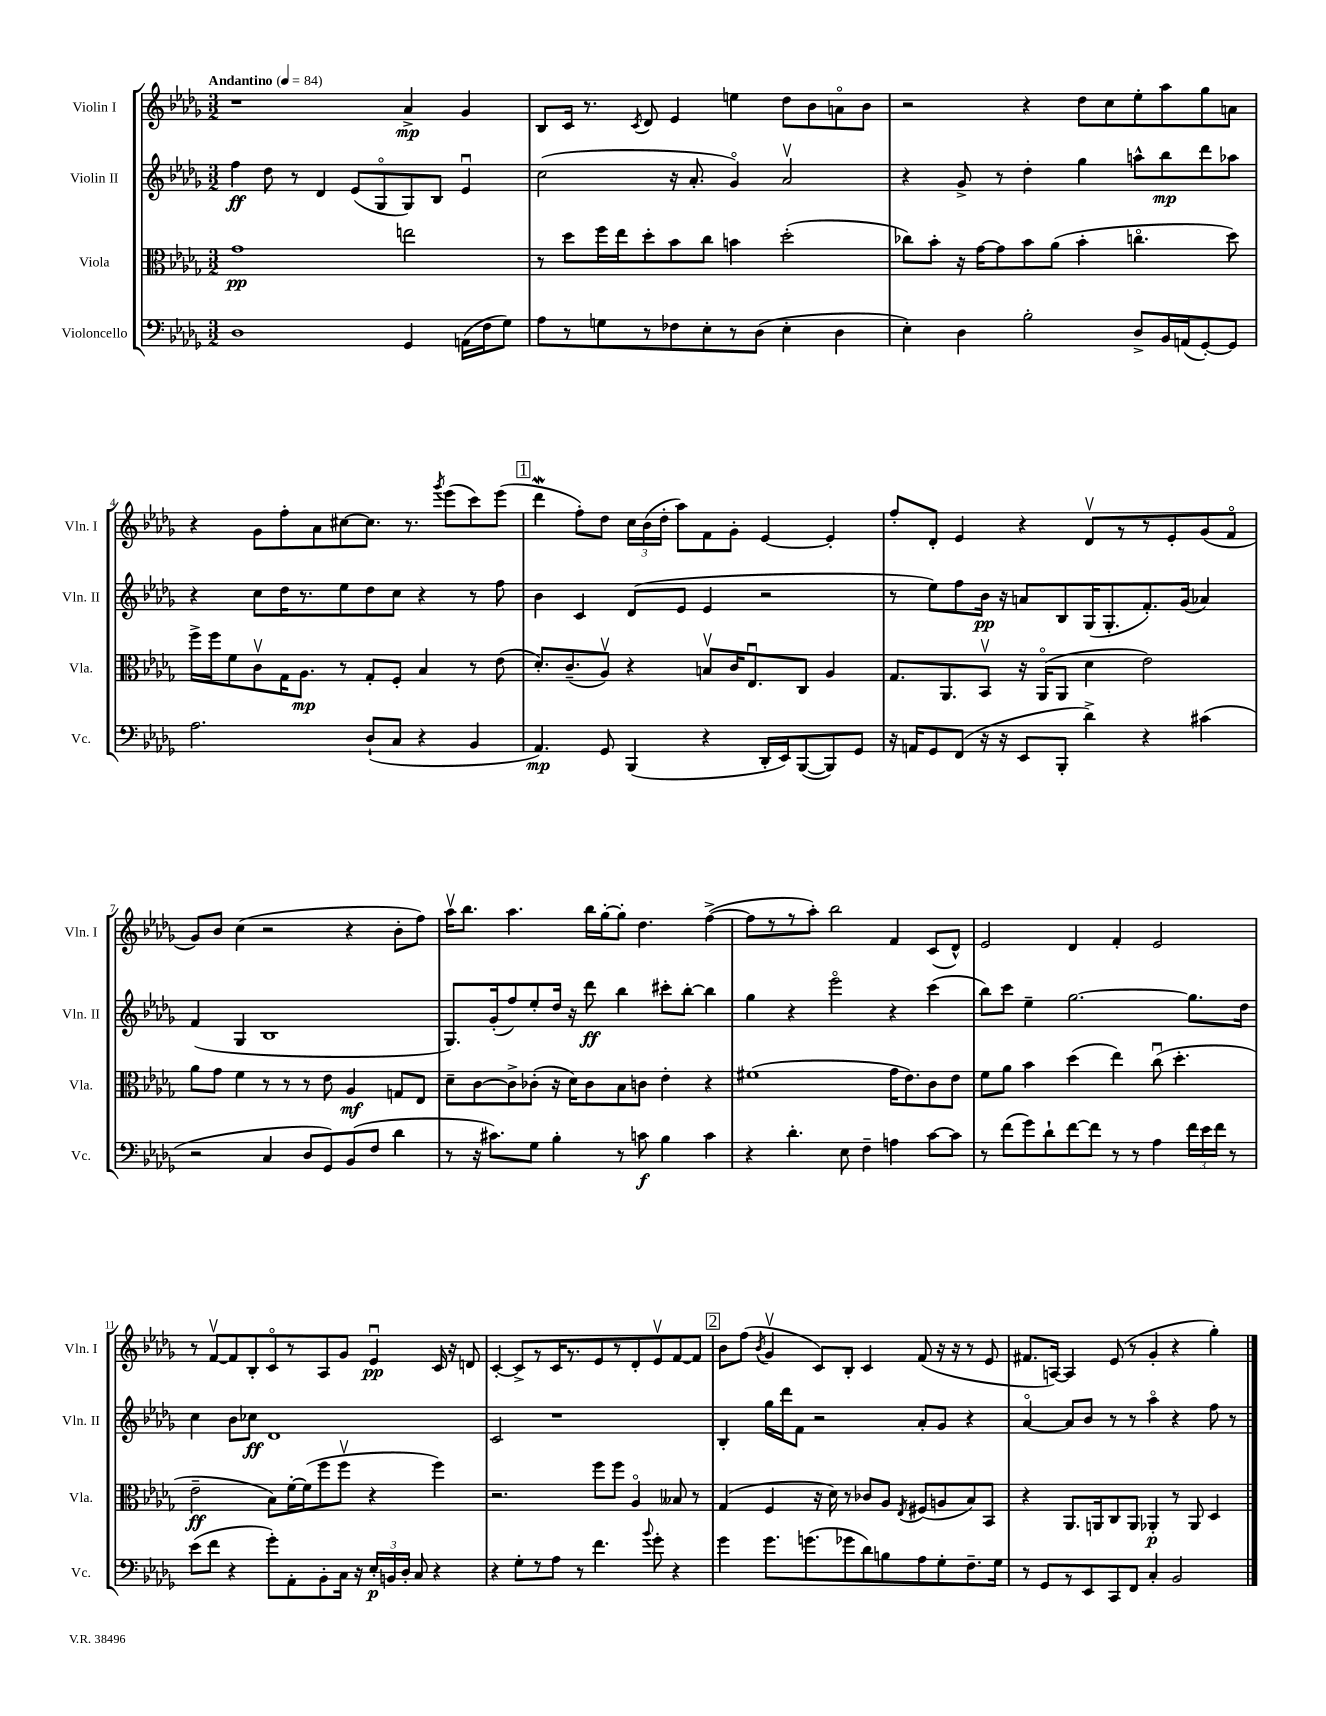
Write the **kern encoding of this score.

**kern	**kern	**kern	**kern
*staff4	*staff3	*staff2	*staff1
*clefF4	*clefC3	*clefG2	*clefG2
*k[b-e-a-d-g-]	*k[b-e-a-d-g-]	*k[b-e-a-d-g-]	*k[b-e-a-d-g-]
*M3/2	*M3/2	*M3/2	*M3/2
*MM84	*MM84	*MM84	*MM84
1D-	1g-	4ff	1r
.	.	8dd-	.
.	.	8r	.
.	.	4d-	.
.	.	(8e-	.
.	.	8G-o	.
4GG-	2ee	8G-)	4a-^
.	.	8B-	.
(16AA	.	4e-u	4g-
16F	.	.	.
8G-)	.	.	.
=	=	=	=
8A-	8r	(2cc	8B-
8r	8dd-	.	16c
.	.	.	8.r
8G	16ff	.	.
.	16ee-	.	.
.	.	.	8qc
8r	8dd-'	.	8d-
8F-	8b-	16r	4e-
.	.	8.a-'	.
8E-'	8cc	.	.
8r	4b	4g-o)	4ee
(8D-	.	.	.
4E-'	(2dd-'	2a-v	8dd-
.	.	.	8b-
4D-	.	.	8ao
.	.	.	8b-
=	=	=	=
4E-')	8cc-)	4r	2r
.	8b-'	.	.
4D-	16r	8g-^	.
.	[16g-	.	.
.	8g-]	8r	.
2B-'	8b-	4dd-'	4r
.	(8a-	.	.
.	4b-'	4gg-	8dd-
.	.	.	8cc
8D-^	4.cco	8aa^^	8ee-'
16BB-	.	8bb-	8aa-
(16AA	.	.	.
[8GG-')	.	8ddd-	8gg-
8GG-]	8dd-)	8aa-	8a
=	=	=	=
2.A-	16ff^	4r	4r
.	16ff	.	.
.	8f	.	.
.	8cv	8cc	8g-
.	16G-	16dd-	8ff'
.	8.A-	8.r	.
.	.	.	8a-
.	8r	8ee-	[8cc#
(8D-`	8G-'	8dd-	8.cc#]
8C	8F'	8cc	.
.	.	.	8.r
4r	4B-	4r	.
.	.	.	8qggg-
.	.	.	(8eee-
4BB-	8r	8r	8ccc)
.	(8e-	8ff	(8eee-
=	=	=	=
4.AA-)	8.d-')	4b-	4ddd-
.	(8.c~	.	.
.	.	4c	8ff')
8GG-	8A-v)	.	8dd-
(4BBB-	4r	(8d-	24cc
.	.	.	(24b-
.	.	.	24dd-'
.	.	8e-	8aa-)
4r	8Bv	4e-	8f
.	16c	.	8g-'
.	8.E-u	.	.
16DD-'	.	2r	[4e-
16EE-)	.	.	.
([8BBB-	8C	.	.
8BBB-])	4A-	.	4e-']
8GG-	.	.	.
=	=	=	=
16r	8.G-	8r	8ff'
16AA	.	.	.
8GG-	.	8ee-)	8d-'
.	8.AA-	.	.
(8FF	.	8ff	4e-
16r	8BB-v	16b-	.
16r	.	16r	.
8EE-	16r	8a	4r
.	(16AA-o	.	.
8BBB-'	8AA-	8B-	.
4d-^)	4d-	(16G-	8d-v
.	.	8.G-'	.
.	.	.	8r
4r	2e-)	8.f')	8r
.	.	.	8e-'
.	.	(16g-	.
(4c#	.	4a-)	(8g-
.	.	.	8fo
=	=	=	=
2r	8a-	(4f	8g-)
.	8g-	.	8b-
.	4f	4G-	(4cc
4C	8r	1B-	2r
.	8r	.	.
8D-	8r	.	.
8GG-)	8e-	.	.
(8BB-	4A-	.	4r
8F	.	.	.
4d-	8G	.	8b-'
.	8E-	.	8ff)
=	=	=	=
8r	8d-~	8.G-)	16aa-v
.	.	.	8.bb-
16r	[8c	.	.
8.c#)	.	(16g-'	.
.	8c^]	8ff)	4.aa-
8G-	(8c-'	8ee-'	.
4B-'	16r	16dd-	.
.	16d-)	16r	.
.	8c-	8ddd-	16bb-
.	.	.	[16gg-'
8r	8B-	4bb-	8gg-']
8c	8c	.	4.dd-
4B-	4e-'	8ccc#'	.
.	.	[8bb-'	.
4c	4r	4bb-]	([4ff^
=	=	=	=
4r	(1f#	4gg-	8ff]
.	.	.	8r
4.d-'	.	4r	8r
.	.	.	8aa-')
.	.	2eee-o	2bb-
8E-	.	.	.
4F~	.	.	.
4A	16g-	4r	4f
.	8.e-)	.	.
[8c	8c	(4ccc	(8c
8c]	8e-	.	8d-^^)
=	=	=	=
8r	8f	8bb-)	2e-
(8f	8a-	8ccc	.
8g-)	4b-	4ee-~	.
8d-`	.	.	.
[8f	(4dd-	[2.gg-	4d-
8f]	.	.	.
8r	4ee-)	.	4f'
8r	.	.	.
4A-	(8ccu	.	2e-
.	4.dd-'	.	.
24f	.	8.gg-]	.
24e-	.	.	.
24f	.	.	.
8r	.	.	.
.	.	16dd-	.
=	=	=	=
(8e-	2e-~	4cc	8r
8f	.	.	[8fv
4r	.	8b-	8f]
.	.	8cc-	8B-'
8g-')	8B-)	1d-	8co
8AA-'	[16f'	.	8r
.	(16f]	.	.
8BB-'	8ff	.	8A-
16C	8ffv	.	8g-
16r	.	.	.
24E-'	4r	.	4e-u
24BB	.	.	.
24D-'	.	.	.
8C	.	.	.
4r	4ff)	.	16c
.	.	.	16r
.	.	.	8d
=	=	=	=
4r	2.r	2c	[4c'
8G-'	.	.	8c^]
8r	.	.	8r
8A-	.	1r	16c
.	.	.	8.r
8r	.	.	.
4.f	8ff	.	8e-
.	8ff	.	8r
.	4A-o	.	8d-'
8qqb-	.	.	.
8g-'	.	.	8e-v
4r	8B--	.	[8f
.	8r	.	8f]
=	=	=	=
4g-	(4G-	4B-'	8b-
.	.	.	(8ff
.	.	.	8qb-
8.g-	4F	16gg-	4g-v
.	.	16ddd-	.
.	.	8f	.
(8.g	.	.	.
.	16r	2r	8c)
.	16d-)	.	.
8g-	8r	.	8B-'
8d-)	8c-	.	4c
8B	8A-	.	.
.	8qE-	.	.
8A-	(8F#	8a-'	(8f
8G-'	8A	8g-	16r
.	.	.	16r
8.F~	8B-)	4r	8r
.	8BB-	.	8e-
16G-	.	.	.
=	=	=	=
8r	4r	[4a-o	8.f#
8GG-	.	.	.
.	.	.	[16A)
8r	8.AA-	8a-]	4A]
8EE-	.	8b-	.
.	16AA	.	.
8CC	8C	8r	(8e-
8FF	8AA	8r	8r
4C'	4AA-'	4aa-o	4g-'
2BB-	8r	4r	4r
.	8AA-	.	.
.	4D-	8ff	4gg-')
.	.	8r	.
==	==	==	==
*-	*-	*-	*-
